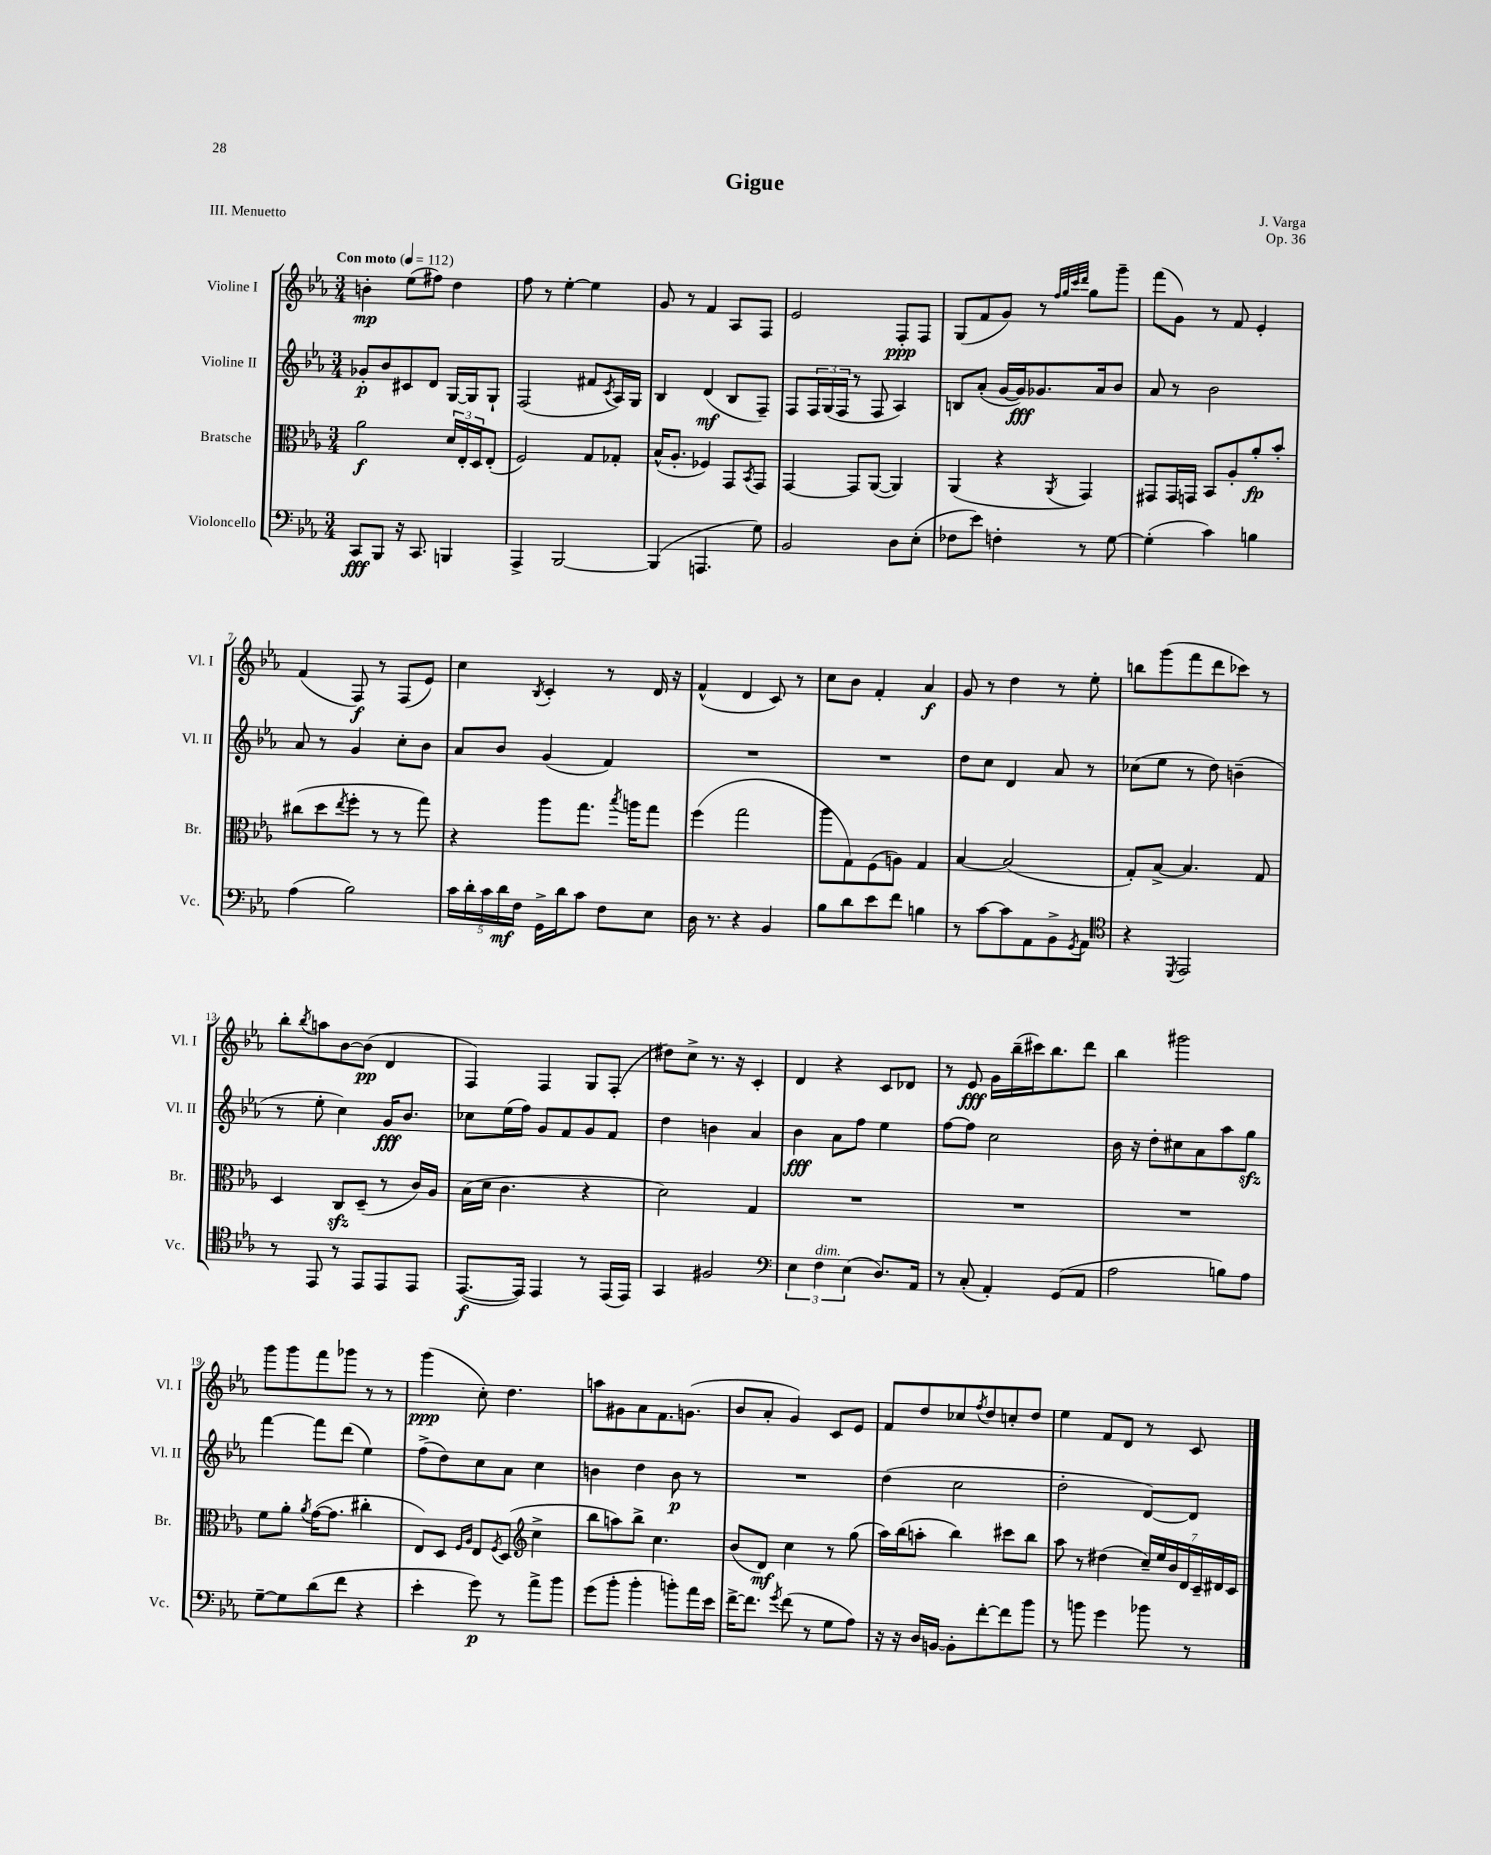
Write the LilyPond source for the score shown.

\header { title = "Gigue" composer = "J. Varga" opus = "Op. 36" piece = "III. Menuetto" }
<<
\new StaffGroup <<
\new Staff = "s0" \with { instrumentName = "Violine I" shortInstrumentName = "Vl. I" } {
    \clef treble \key ees \major \numericTimeSignature \time 3/4 \tempo "Con moto" 4 = 112
    b'4-.\mp ees''8( fis''8) d''4 |
    f''8 r8 ees''4~-. ees''4 |
    g'8 r8 f'4 aes8 f8 |
    ees'2 f8-.\ppp f8 |
    g8( f'8 g'8) r8 \grace { f''32 g''32 c'''32 d'''32 } g''8 g'''8-- |
    f'''8( g'8) r8 f'8 ees'4-. |
    f'4( f8\f) r8 f8( ees'8) |
    c''4 \acciaccatura { bes8 } c'4-. r8 d'16 r16 |
    f'4-^( d'4 c'8) r8 |
    c''8 bes'8 f'4-. aes'4\f |
    g'8 r8 d''4 r8 ees''8-. |
    b''8 g'''8( f'''8 d'''8 ces'''8) r8 |
    bes''8-. \acciaccatura { bes''8 } a''8 bes'8~ bes'8\pp( d'4 |
    f4) f4 g8 f8-.( |
    dis''8) c''8-> r8. r16 c'4-. |
    d'4 r4 c'8 des'8 |
    r8 ees'8\fff g'16 bes''16--( cis'''16) bes''8. d'''8 |
    bes''4 gis'''2 |
    g'''8 g'''8 f'''8 ges'''8 r8 r8 |
    g'''4\ppp( c''8-.) d''4. |
    a''8 gis'8 aes'8 f'8. g'8.( |
    bes'8 aes'8-. g'4) c'8 ees'8 |
    f'8 d''8 ces''8 \acciaccatura { f''8 } d''8 c''8-. d''8 |
    ees''4 f'8 d'8 r8 c'8 \bar "|." |
}
\new Staff = "s1" \with { instrumentName = "Violine II" shortInstrumentName = "Vl. II" } {
    \clef treble \key ees \major \numericTimeSignature \time 3/4
    ges'8-.\p bes'8 cis'8 d'8 g16~ g16 g8-! |
    f2( fis'8 \acciaccatura { c'8 } aes16) g16 |
    bes4 d'4\mf( bes8 f8--) |
    f8 \tuplet 3/2 { f16 g16( f16 } r8 f8 aes4) |
    b8 aes'8-.( g'16~ g'16\fff) ges'8. aes'16 bes'8 |
    aes'8 r8 bes'2 |
    aes'8 r8 g'4 c''8-. bes'8 |
    aes'8 bes'8 g'4( f'4) |
    R2. |
    R2. |
    d''8 c''8 d'4 aes'8 r8 |
    ces''8( ees''8 r8 d''8) b'4--( |
    r8 ees''8-. c''4) g'16\fff bes'8. |
    ces''8 ees''16( f''16) g'8 f'8 g'8 f'8 |
    d''4 b'4 aes'4 |
    bes'4\fff aes'8 f''8 ees''4 |
    f''8~ f''8 c''2 |
    bes'16 r16 d''8-. cis''8 aes'8 aes''8 g''8\sfz |
    f'''4~ f'''8 d'''8( ees''4) |
    f''8->( d''8) c''8 aes'8 c''4 |
    b'4 d''4 b'8\p r8 |
    R2. |
    d''4( c''2 |
    d''2-. d'8~) d'8 \bar "|." |
}
\new Staff = "s2" \with { instrumentName = "Bratsche" shortInstrumentName = "Br." } {
    \clef alto \key ees \major \numericTimeSignature \time 3/4
    aes'2\f \tuplet 3/2 { d'16 ees16-. d16 } ees8-.( |
    f2) g8 ges8-. |
    bes16-^( aes8.-. fes4) g,8 \acciaccatura { bes,8 } g,8 |
    g,4~ g,8 aes,8~( aes,4) |
    aes,4( r4 \acciaccatura { aes,8 } g,4) |
    gis,8 gis,16 g,16 bes,8 aes8-. aes'8-.\fp bes'8-. |
    cis''8( d''8 \acciaccatura { ees''8 } f''8-. r8 r8 g''8) |
    r4 aes''8 g''8. \acciaccatura { bes''8 } a''16 g''8 |
    f''4( g''2 |
    aes''8 g8) f8( a8) g4 |
    bes4~ bes2( |
    g8-.) bes8~-> bes4. g8 |
    d4 c8\sfz d8--( r8 c'16) aes16 |
    bes16( d'16 c'4. r4 |
    d'2) g4 |
    R2. |
    R2. |
    R2. |
    f'8 aes'8-. \acciaccatura { aes'8 } g'16~( g'8. cis''4-. |
    ees8) d8 \grace { f16 aes16 } ees8 \acciaccatura { f8 } d8( \clef treble c''4-> |
    bes''8 a''8) bes''8-> c''4. |
    bes'8( d'8\mf) c''4 r8 g''8( |
    aes''16) bes''16( a''8-. bes''4) cis'''8 bes''8 |
    aes''8 r8 dis''4( \tuplet 7/4 { c''16--) ees''16 bes'16 d'16 c'16-- dis'16 c'16 } \bar "|." |
}
\new Staff = "s3" \with { instrumentName = "Violoncello" shortInstrumentName = "Vc." } {
    \clef bass \key ees \major \numericTimeSignature \time 3/4
    c,8\fff bes,,8 r16 c,8. b,,4 |
    aes,,4-> bes,,2~ |
    bes,,4( a,,4. g8) |
    bes,2 d8 ees8-.( |
    fes8 ees'8) f4-. r8 g8~ |
    g4-.( c'4) b4 |
    aes4( bes2) |
    \tuplet 5/4 { c'16 d'16-. c'16 d'16\mf f16 } g,16-> d'16 c'8 f8 ees8 |
    d16 r8. r4 bes,4 |
    bes8 d'8 ees'8 f'8 b4 |
    r8 c'8~ c'8 aes,8 bes,8-> \acciaccatura { g,8 } aes,8 |
    \clef tenor r4 \acciaccatura { d,8 } ees,2 |
    r8 ees,8 r8 ees,8 ees,8 ees,8 |
    ees,8.~\f( ees,16) ees,4 r8 ees,16( ees,16) |
    g,4 fis2 |
    \clef bass \tuplet 3/2 { ees4 f4^\markup { \italic "dim." } ees4( } d8.) aes,16 |
    r8 c8-.( aes,4-.) g,8( aes,8 |
    aes2 b8) aes8 |
    g8~-- g8 d'8( f'8 r4 |
    ees'4-. g'8\p) r8 aes'8-> bes'8 |
    g'8( bes'8-. bes'4-. b'8-.) aes'16 ees'16 |
    f'16~-> f'8. \acciaccatura { g'8 } f'8( r8 g8 aes8) |
    r16 r16 d16 b,16~ b,8-. f'8~-. f'8 bes'8 |
    r8 b'8 g'4 bes'8 r8 \bar "|." |
}
>>
>>
